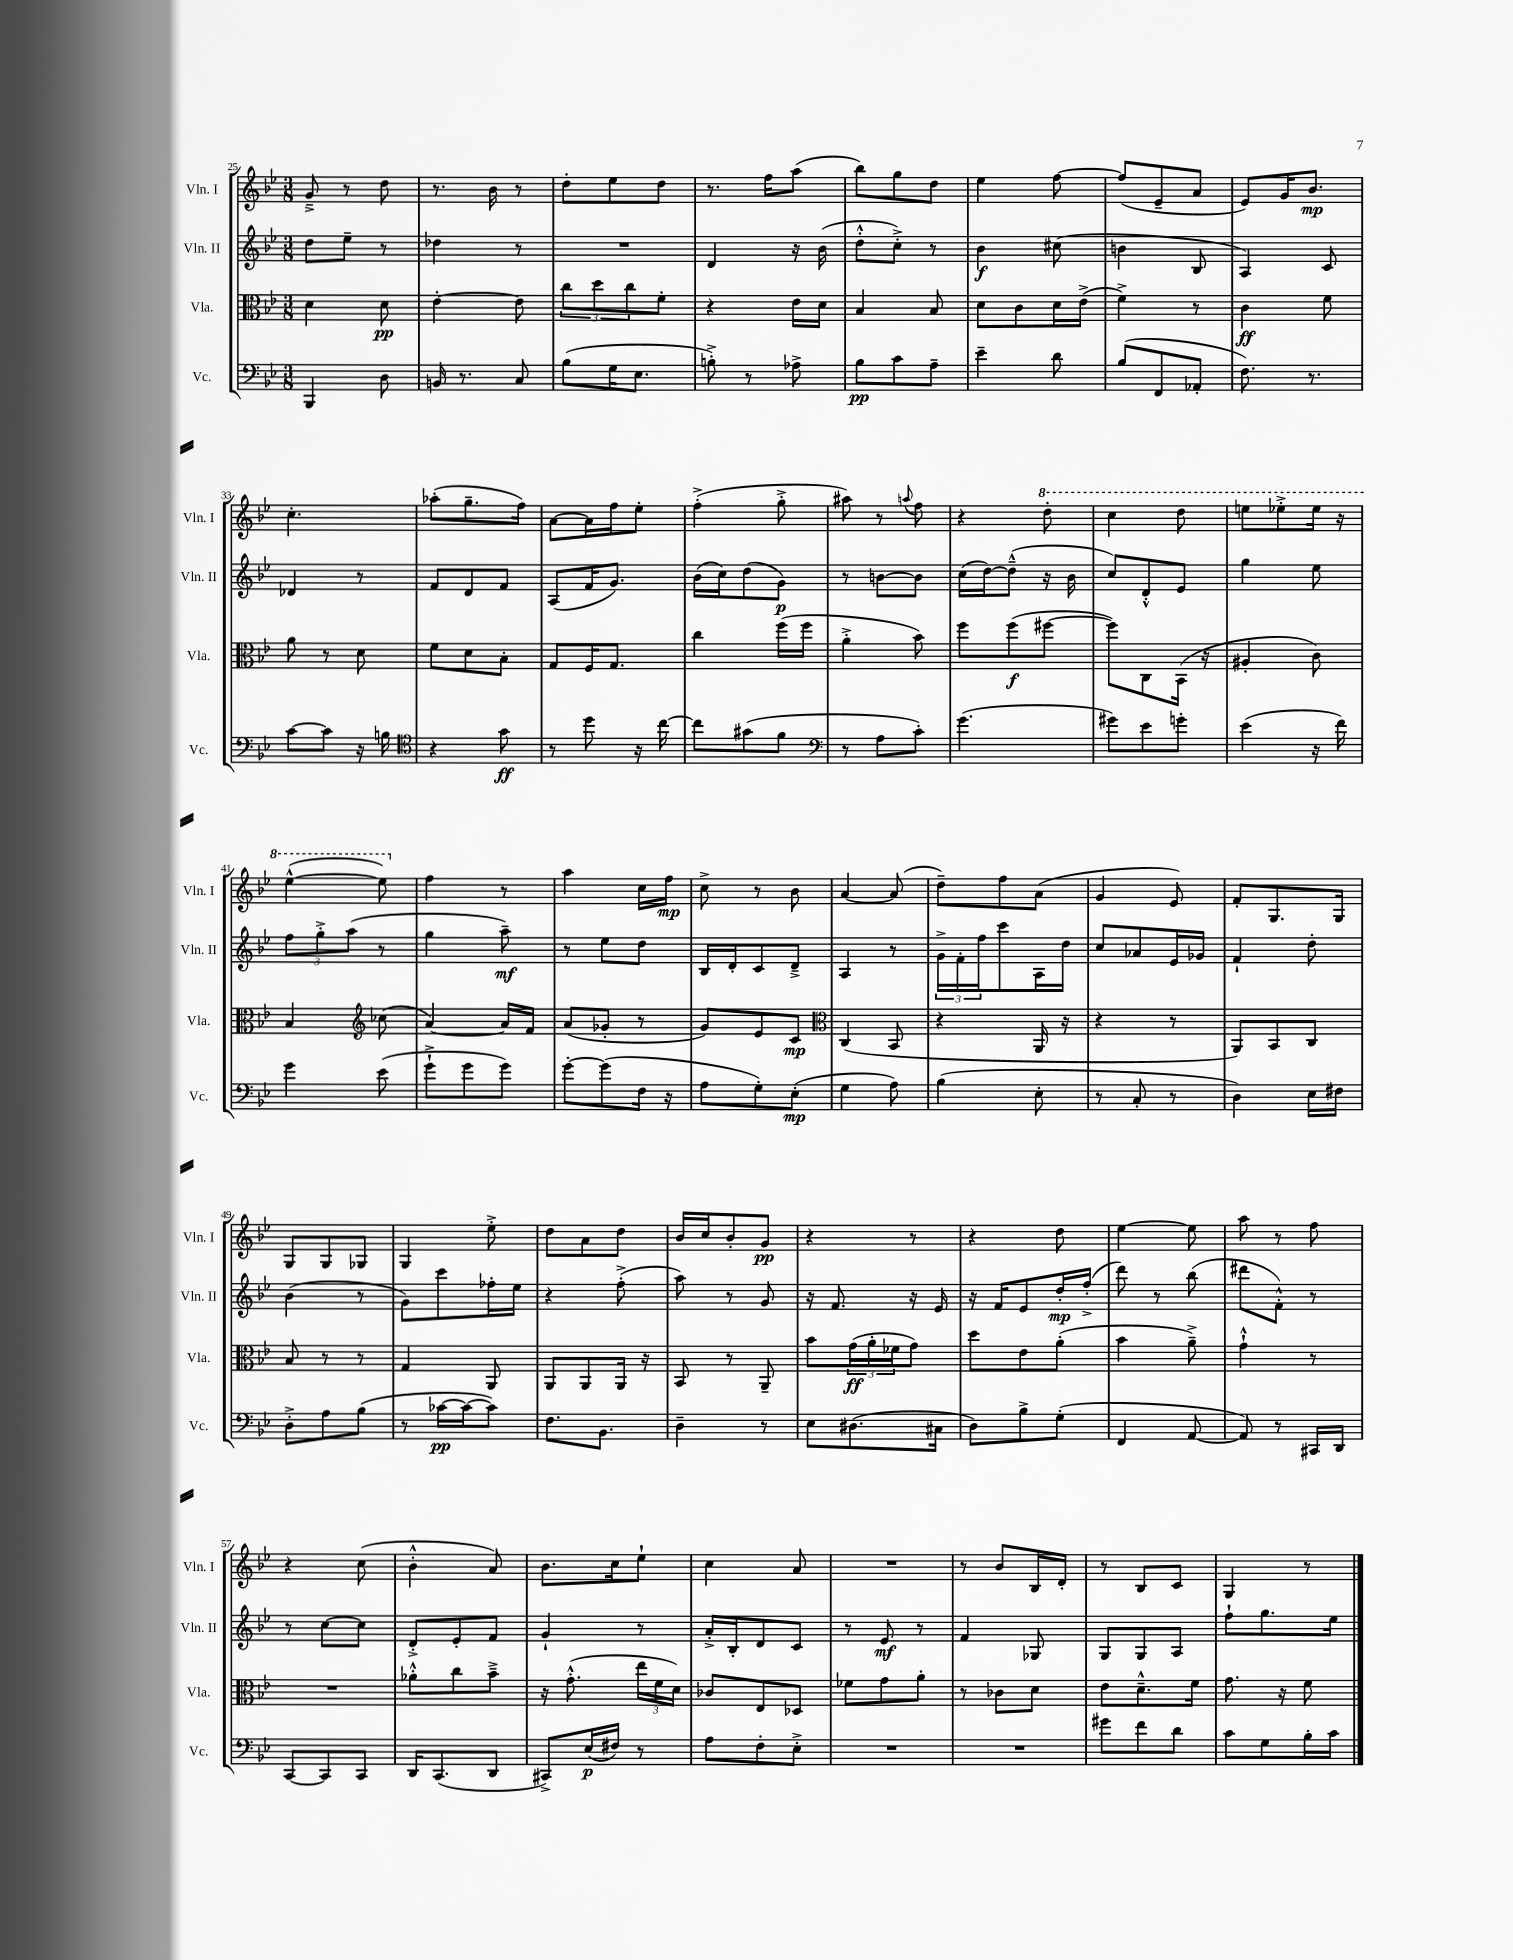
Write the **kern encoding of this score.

**kern	**kern	**kern	**kern
*staff4	*staff3	*staff2	*staff1
*clefF4	*clefC3	*clefG2	*clefG2
*k[b-e-]	*k[b-e-]	*k[b-e-]	*k[b-e-]
*M3/8	*M3/8	*M3/8	*M3/8
4BBB-	4d	8dd	8g~^
.	.	8ee-~	8r
8D	8d	8r	8dd
=	=	=	=
16BB	[4e-'	4dd-	8.r
8.r	.	.	.
.	.	.	16b-
8C	8e-]	8r	8r
=	=	=	=
(8B-	12cc	4.r	8dd'
.	12dd	.	.
16G	.	.	8ee-
.	12cc	.	.
8.E-	.	.	.
.	8f'	.	8dd
=	=	=	=
8B'^)	4r	4d	8.r
8r	.	.	.
.	.	.	16ff
8A-^	16e-	16r	(8aa
.	16d	(16b-	.
=	=	=	=
8B-	4B-	8dd'^^	8bb-)
8c	.	8cc'^)	8gg
8A~	8B-	8r	8dd
=	=	=	=
4e-~	8d	4b-	4ee-
.	8c	.	.
8d	16d	(8cc#	[8ff
.	(16e-^	.	.
=	=	=	=
(8B-	4f^)	4b	(8ff]
8FF	.	.	8e-~
8AA-'	8r	8B-	8a
=	=	=	=
8.F)	4c	4A)	8e-)
.	.	.	16g
8.r	.	.	8.b-
.	8f	8c	.
=	=	=	=
[8c	8a	4d-	4.cc'
8c]	8r	.	.
16r	8d	8r	.
16B	.	.	.
=	=	=	=
*clefC4	*	*	*
4r	8f	8f	(8aa-'
.	8d	8d	8.gg~
8g	8B-'	8f	.
.	.	.	16ff)
=	=	=	=
8r	8G	(8A	[8a
8dd	16F	16f	16a]
.	8.G	8.g)	16ff
16r	.	.	8ee-'
[16cc	.	.	.
=	=	=	=
8cc]	4cc	(16b-	(4ff'^
.	.	16cc)	.
(8g#	.	(8dd	.
8f	(16ff	8g)	8gg'^
.	16ff	.	.
=	=	=	=
*clefF4	*	*	*
8r	4a'^	8r	8aa#)
8A	.	[8b	8r
.	.	.	8qqaa
8c')	8b-)	8b]	8ff
=	=	=	=
(4.g	8ff	(16cc	4r
.	.	[16dd)	.
.	(8ff	(8dd~^^]	.
.	[8ff#	16r	8ddd'
.	.	16b-	.
=	=	=	=
8g#)	8ff#])	8cc)	4ccc
8e-	8C	8d'^^	.
8g'	(16BB-	8e-	8ddd
.	16r	.	.
=	=	=	=
(4e-	4A#'	4gg	8eee
.	.	.	8eee-'^
16r	8c)	8ee-	16eee-
16f)	.	.	16r
=	=	=	=
4g	4B-	12ff	([4eee-^^
.	.	12gg'^	.
.	.	(12aa	.
*	*clefG2	*	*
(8e-	(8cc-	8r	8eee-])
=	=	=	=
8g`^	[4a)	4gg	4ff
8g	.	.	.
8g)	16a]	8aa~)	8r
.	16f	.	.
=	=	=	=
[8g'	(8a	8r	4aa
(8g]	8g-'	8ee-	.
16F	8r	8dd	16cc
16r	.	.	16ff
=	=	=	=
8A	8g)	16B-	8cc^
.	.	16d'	.
8G')	8e-	8c	8r
(8E-'	8c	8d~^	8b-
=	=	=	=
*	*clefC3	*	*
4G	(4C	4A	[4a
8A)	8BB-	8r	(8a]
=	=	=	=
(4B-	4r	24g^	8dd~)
.	.	24f'	.
.	.	24ff	.
.	.	8ccc	8ff
8E-'	16AA	16A	(8a
.	16r	16dd	.
=	=	=	=
8r	4r	8cc	4g
8C'	.	8a-	.
8r	8r	16e-	8e-)
.	.	16g-	.
=	=	=	=
4D)	8AA)	4f`	8f'
.	8BB-	.	8.G
16E-	8C	8dd'	.
16F#	.	.	16G
=	=	=	=
8D'^	8B-	(4b-	8G
8A	8r	.	8G
(8B-	8r	8r	8G-
=	=	=	=
8r	4G	8g)	4G
[16c-	.	8ccc	.
16c-_	.	.	.
8c-])	8AA	16ff-'	8ee-'^
.	.	16ee-	.
=	=	=	=
8.F	8AA	4r	8dd
.	8AA	.	8a
8.BB-	.	.	.
.	16AA	(8ff'^	8dd
.	16r	.	.
=	=	=	=
4D~	8BB-	8aa)	16b-
.	.	.	16cc
.	8r	8r	8b-'
8r	8AA~	8g	8g
=	=	=	=
8E-	8b-	16r	4r
.	.	8.f	.
(8.D#	(24g	.	.
.	24a'	.	.
.	24f-	.	.
.	8g)	16r	8r
16C#	.	16e-	.
=	=	=	=
8D)	8dd	16r	4r
.	.	16f	.
8B-^	8e-	8e-	.
(8G'	(8a'	16dd'	8dd
.	.	(16ff'^	.
=	=	=	=
4FF	4b-	8ddd)	[4ee-
.	.	8r	.
[8AA	8a~^)	(8bb-	8ee-]
=	=	=	=
8AA])	4g`^^	8ddd#	8aa
8r	.	8f'^^)	8r
16CC#	8r	8r	8ff
16DD	.	.	.
=	=	=	=
[8CC	4.r	8r	4r
8CC]	.	[8cc	.
8CC	.	8cc]	(8cc
=	=	=	=
16DD	8a-'^^	8d'^	4b-'^^
(8.CC	.	.	.
.	8cc	8e-'	.
8DD	8b-~^	8f	8a)
=	=	=	=
8CC#^)	16r	4g`	8.b-
.	(8.g'^^	.	.
(16E-	.	.	.
16F#)	.	.	16cc
8r	24ee-	8r	8ee-`
.	24f	.	.
.	24d)	.	.
=	=	=	=
8A	8c-	16a'^	4cc
.	.	16B-'	.
8F'	8E-	8d	.
8E-'^	8D-	8c	8a
=	=	=	=
4.r	8f-	8r	4.r
.	8g	8e-	.
.	8a'	8r	.
=	=	=	=
4.r	8r	4f	8r
.	8c-	.	8b-
.	8d	8G-	16B-
.	.	.	16d'
=	=	=	=
8g#	8e-	8G	8r
8f	8.d~^^	8G	8B-
8d	.	8A	8c
.	16f	.	.
=	=	=	=
8c	8.g	8ff`	4G
8G	.	8.gg	.
.	16r	.	.
16B-'	8f	.	8r
16c	.	16ee-	.
==	==	==	==
*-	*-	*-	*-
